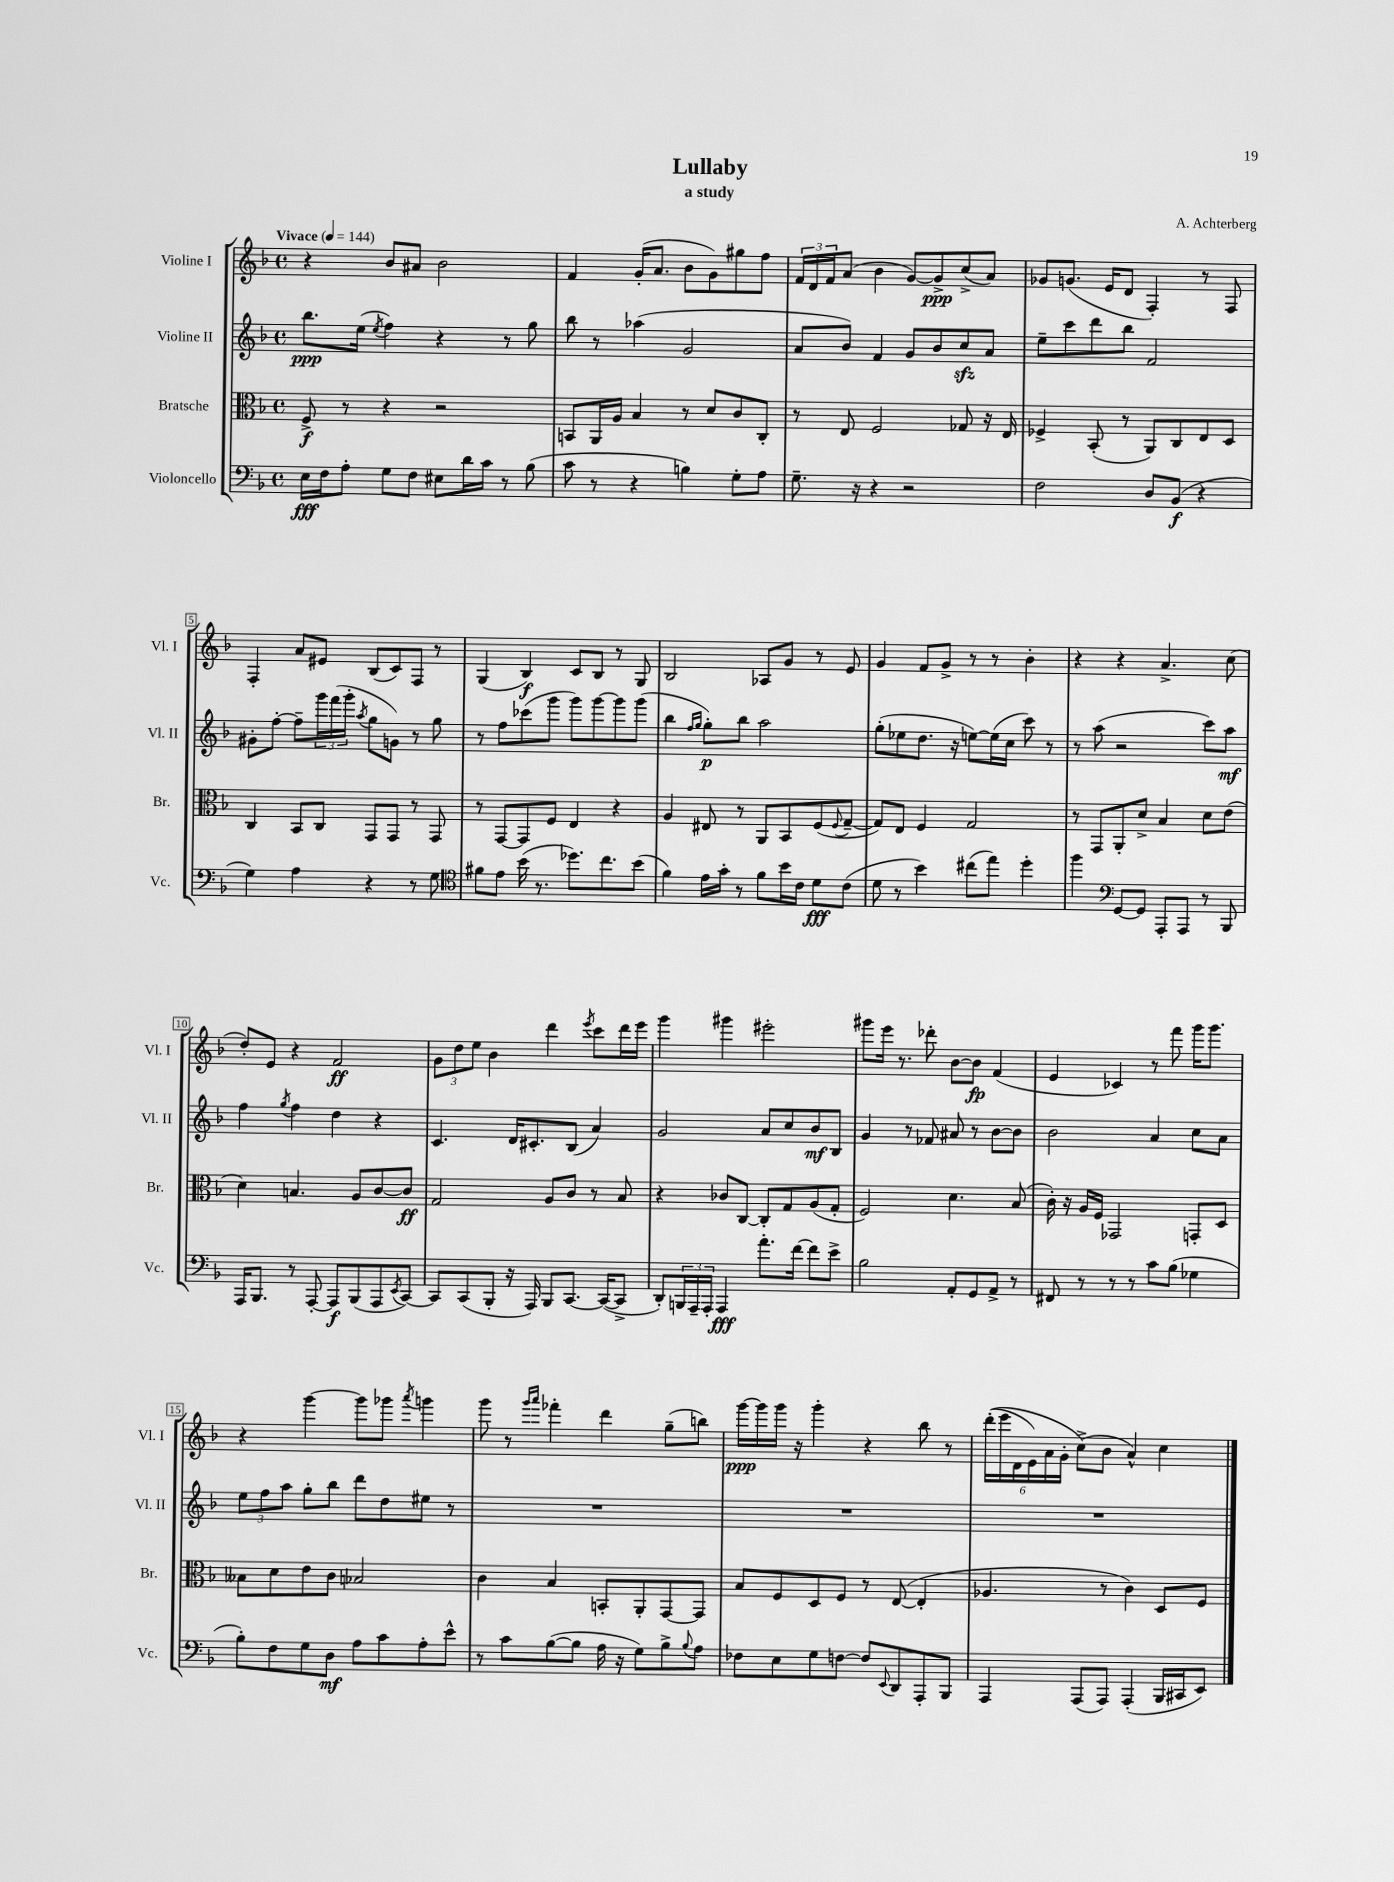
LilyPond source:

\header { title = "Lullaby" composer = "A. Achterberg" subtitle = "a study" }
<<
\new StaffGroup <<
\new Staff = "s0" \with { instrumentName = "Violine I" shortInstrumentName = "Vl. I" } {
    \clef treble \key f \major \defaultTimeSignature \time 4/4 \tempo "Vivace" 4 = 144
    r4 bes'8 ais'8 bes'2 |
    f'4 g'16-.( a'8. bes'8 g'8) gis''8 f''8 |
    \tuplet 3/2 { f'16 d'16 f'16 } a'8( bes'4 g'8~) g'8->\ppp c''8->( a'8) |
    ges'8 g'8.( e'16 d'8 f4-.) r8 f8 |
    f4-. a'8 eis'8 bes8( c'8) f8 r8 |
    g4( bes4\f) c'8 bes8 r8 g8 |
    bes2 aes8 g'8 r8 e'8 |
    g'4 f'8 g'8-> r8 r8 bes'4-. |
    r4 r4 a'4.-> c''8( |
    d''8-.) e'8 r4 f'2\ff |
    \tuplet 3/2 { g'8 d''8 e''8 } bes'4 d'''4 \acciaccatura { e'''8 } c'''8 d'''16 e'''16 |
    g'''4 gis'''4 eis'''2-. |
    gis'''8 e'''16 r8. des'''8-. bes'8~ bes'8\fp f'4( |
    e'4 ces'4) r8 f'''8 g'''16 g'''8. |
    r4 g'''4~ g'''8 ges'''8 \acciaccatura { a'''8 } g'''4 |
    g'''8 r8 \grace { g'''16 a'''16 } fes'''4-. d'''4 g''8--( b''8) |
    g'''16~\ppp g'''16 g'''16 r16 g'''4-. r4 bes''8 r8 |
    \tuplet 6/4 { d'''16-.(\( e'''16 d'16 e'16) a'16 g'16-. } c''8->(\) bes'8 a'4-^) c''4 \bar "|." |
}
\new Staff = "s1" \with { instrumentName = "Violine II" shortInstrumentName = "Vl. II" } {
    \clef treble \key f \major \defaultTimeSignature \time 4/4
    bes''8.\ppp e''16( \acciaccatura { e''8 } f''4) r4 r8 g''8 |
    bes''8 r8 aes''4( g'2 |
    a'8 bes'8) f'4 g'8 bes'8 c''8\sfz a'8 |
    e''8-- c'''8 d'''8 bes''8 f'2 |
    gis'8-. f''8~-. f''8-- \tuplet 3/2 { g'''16 f'''16( g'''16-. } \acciaccatura { a''8 } g''8 g'8) r8 g''8 |
    r8 f''8 ces'''8( g'''8 g'''8) g'''8~ g'''8 g'''8( |
    bes''4 \grace { f''16 g''16 } g''8-.\p) bes''8 a''2 |
    g''8-.( ees''8 d''8. r16 e''8~) e''16( c''16 c'''8) r8 |
    r8 a''8( r2 c'''8) a''8\mf |
    f''4 \acciaccatura { g''8 } f''4 d''4 r4 |
    c'4. d'16 cis'8.-. bes8( a'4) |
    g'2 a'8 c''8 bes'8\mf bes8 |
    g'4 r8 fes'8 ais'8 r8 bes'8~ bes'8 |
    bes'2 a'4 c''8 a'8 |
    \tuplet 3/2 { e''8 f''8 a''8 } g''8-. bes''8 d'''8 d''8 eis''8 r8 |
    R1 |
    R1 |
    R1 \bar "|." |
}
\new Staff = "s2" \with { instrumentName = "Bratsche" shortInstrumentName = "Br." } {
    \clef alto \key f \major \defaultTimeSignature \time 4/4
    f8->\f r8 r4 r2 |
    b,8 a,16 a16 bes4 r8 d'8 c'8 c8-. |
    r8 e8 f2 ges8 r16 e16 |
    fes4-> bes,8-.( r8 a,8) c8 e8 d8 |
    c4 bes,8 c8 g,8 g,8 r8 g,8 |
    r8 g,8~ g,8 f8 e4 r4 |
    a4 eis8 r8 a,8 bes,8 f8( \appoggiatura { f8 } g8~-- |
    g8) e8 f4 g2 |
    r8 g,8 a,8-. d'8-> bes4 d'8 e'8( |
    d'4) b4. a8 c'8~ c'8\ff |
    g2 a8 c'8 r8 bes8 |
    r4 ces'8 c8~ c8-. g8 a8( g8-. |
    f2) d'4. bes8( |
    c'16-.) r16 a16 f16 ges,2 g,8-. d8 |
    beses8 d'8 e'8 c'8 bes2 |
    c'4 bes4 b,8-. a,8-. g,8~ g,8 |
    bes8 f8 d8 f8 r8 e8~( e4-. |
    aes4. r8 c'4) d8 f8 \bar "|." |
}
\new Staff = "s3" \with { instrumentName = "Violoncello" shortInstrumentName = "Vc." } {
    \clef bass \key f \major \defaultTimeSignature \time 4/4
    e16\fff f16 a8-. g8 f8 eis8 d'16 c'16 r8 bes8( |
    c'8 r8 r4 b4) g8-. a8 |
    g8.-- r16 r4 r2 |
    f2 d8 bes,8\f( r4 |
    g4) a4 r4 r8 g8 |
    \clef tenor fis'8 e'8 bes'16( r8. des''8.) c''8. bes'8( |
    f'4) e'16 g'16-. r8 f'8 bes'16 c'16 d'8\fff c'8( |
    d'8 r8 bes'4) cis''8( e''8) d''4-. |
    f''4 \clef bass g,8~ g,8 a,,8-. a,,8 r8 bes,,8 |
    a,,16 bes,,8. r8 a,,8~-. a,,8\f bes,,8( a,,8 \acciaccatura { e,8 } c,8~) |
    c,8 c,8( bes,,8-. r16 a,,16) bes,,8 c,8.~ c,16~( c,8-> |
    d,8-.) \tuplet 3/2 { b,,16 a,,16-- a,,16-. } a,,4\fff a'8.-. f'16~ f'8 e'8-> |
    bes2 a,8-. g,8 a,8-> r8 |
    fis,8 r8 r8 r8 c'8 bes8( ges4 |
    bes8-.) f8 g8 d8\mf a8 c'8 a8-. e'8-^ |
    r8 c'8 bes8~( bes8 a16 r16 g8) bes8-> \appoggiatura { bes8 } a8 |
    fes8 e8 g8 f8~ f8 \appoggiatura { e,8 } d,8 a,,8-. bes,,8 |
    a,,4 a,,8( a,,8) a,,4-.( bes,,16 cis,16 e,8) \bar "|." |
}
>>
>>
\layout { \context { \Score \override BarNumber.stencil = #(make-stencil-boxer 0.1 0.3 ly:text-interface::print) } }
